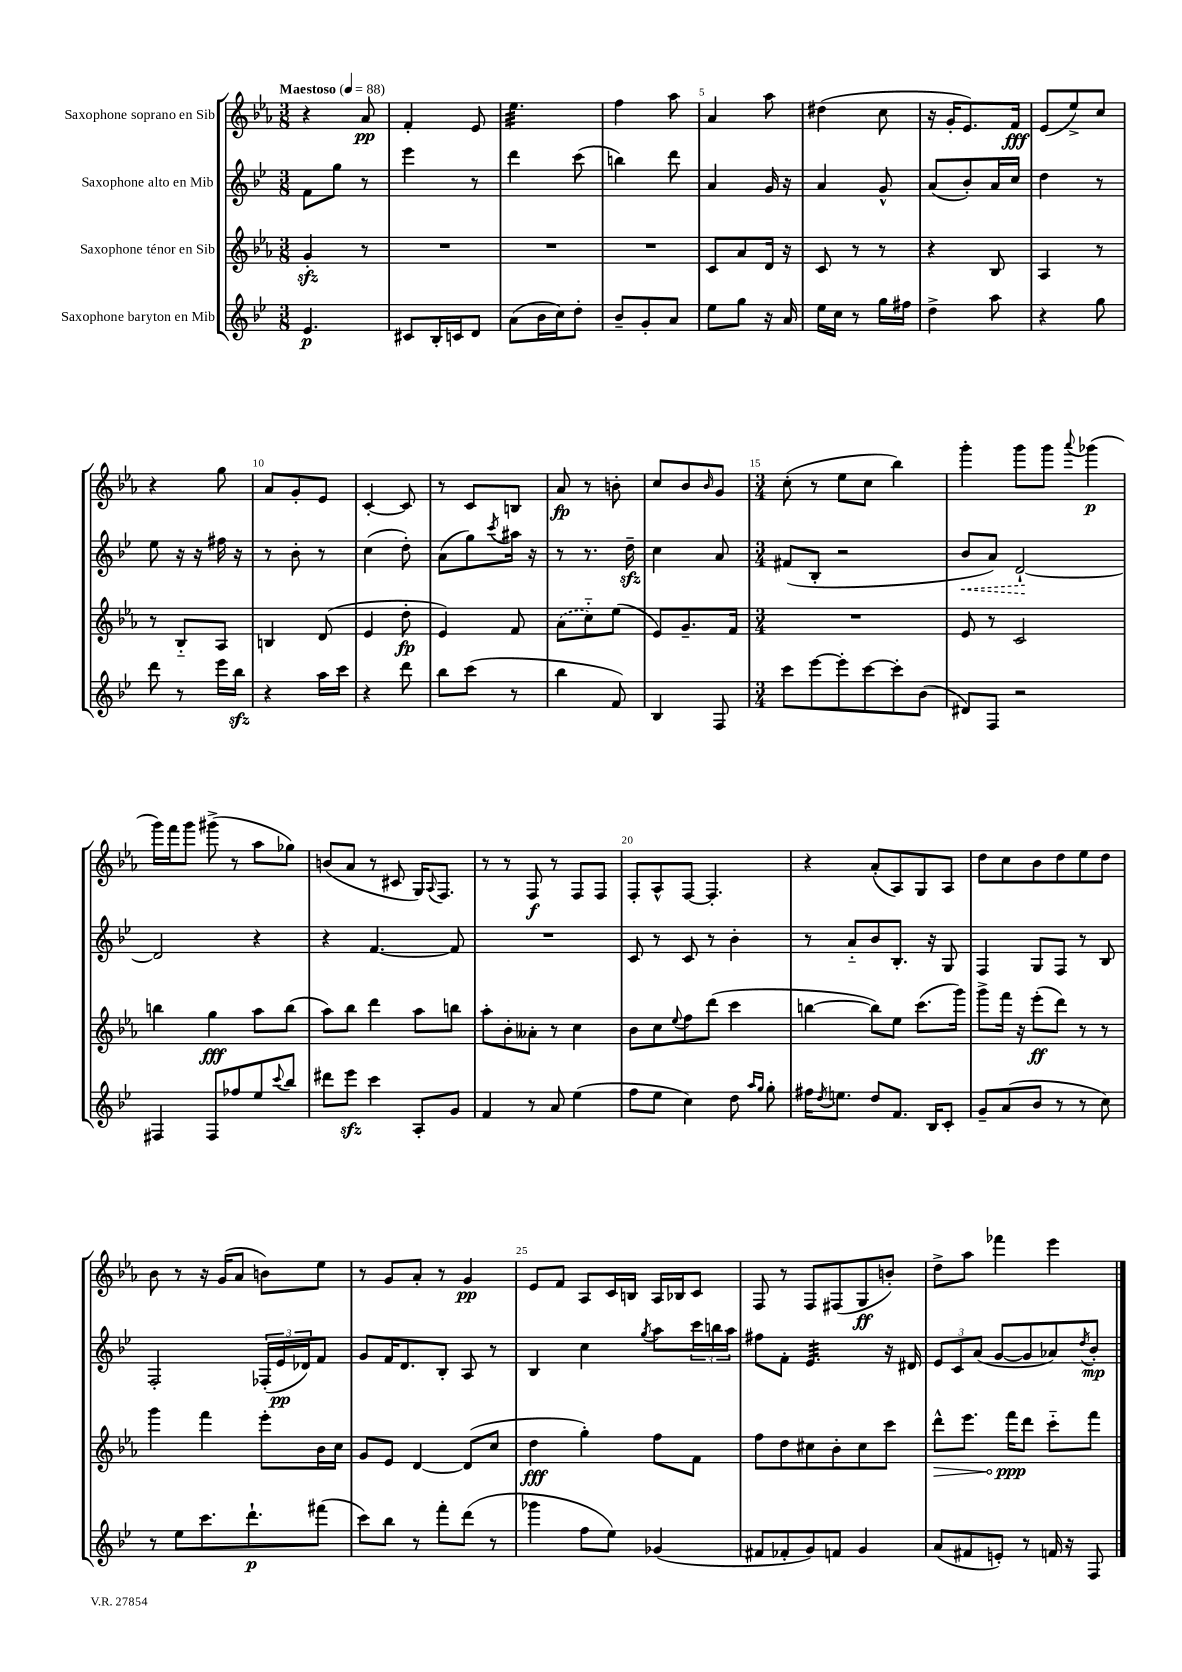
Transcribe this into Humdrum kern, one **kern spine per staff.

**kern	**kern	**kern	**kern
*staff4	*staff3	*staff2	*staff1
*clefG2	*clefG2	*clefG2	*clefG2
*k[b-e-]	*k[b-e-a-]	*k[b-e-]	*k[b-e-a-]
*M3/8	*M3/8	*M3/8	*M3/8
*MM88	*MM88	*MM88	*MM88
4.e-	4g'	8f	4r
.	.	8gg	.
.	8r	8r	8a-
=	=	=	=
8c#	4.r	4eee-	4f'
16B-'	.	.	.
16c	.	.	.
8d	.	8r	8e-
=	=	=	=
(8a	4.r	4ddd	4.ee-
16b-	.	.	.
16cc)	.	.	.
8dd'	.	(8ccc	.
=	=	=	=
8b-~	4.r	4bb)	4ff
8g'	.	.	.
8a	.	8ddd	8aa-
=	=	=	=
8ee-	8c	4a	4a-
8gg	8a-	.	.
16r	16d	16g	8aa-
16a	16r	16r	.
=	=	=	=
16ee-	8c	4a	(4dd#
16cc	.	.	.
8r	8r	.	.
16gg	8r	8g^^	8cc
16ff#	.	.	.
=	=	=	=
4dd^	4r	(8a	16r
.	.	.	16g'
.	.	8b-')	8.e-)
8aa	8B-	16a	.
.	.	16cc	16f
=	=	=	=
4r	4A-	4dd	(8e-
.	.	.	8ee-^)
8gg	8r	8r	8cc
=	=	=	=
8ddd	8r	8ee-	4r
8r	8B-'~	16r	.
.	.	16r	.
16eee-	8A-	16ff#	8gg
16bb-	.	16r	.
=	=	=	=
4r	4B	8r	8a-
.	.	8b-'	8g'
16aa	(8d	8r	8e-
16ccc	.	.	.
=	=	=	=
4r	4e-	(4cc	[4c'
8ddd	8dd'	8dd')	8c]
=	=	=	=
8bb-	4e-)	(8a	8r
(8ccc	.	8gg)	8c
.	.	8qccc	.
8r	8f	16aa#	8B
.	.	16r	.
=	=	=	=
4bb-	(8a-	8r	8a-
.	8cc'~)	8.r	8r
8f)	(8ee-	.	8b'
.	.	16dd~	.
=	=	=	=
4B-	8e-)	4cc	8cc
.	8.g~	.	8b-
.	.	.	16qqb-
8F	.	8a	8g
.	16f	.	.
=	=	=	=
*M3/4	*M3/4	*M3/4	*M3/4
8ccc	2.r	(8f#	(8cc'
[8eee-	.	8B-'	8r
8eee-']	.	2r	8ee-
[8ccc	.	.	8cc
8ccc']	.	.	4bb-)
(8b-	.	.	.
=	=	=	=
8d#)	8e-	8b-	4ggg'
8F	8r	8a)	.
2r	2c	[2d`	8ggg
.	.	.	8ggg
.	.	.	8qqaaa-
.	.	.	(4ggg-
=	=	=	=
4F#	4bb	2d]	16ggg)
.	.	.	16fff
.	.	.	8ggg
8F#	4gg	.	(8ggg#^
8ff-	.	.	8r
8ee-	8aa-	4r	8aa-
8qqccc	.	.	.
8bb-	(8bb	.	8gg-)
=	=	=	=
8ddd#	8aa-)	4r	(8b
8eee-	8bb-	.	8a-
4ccc	4ddd	[4.f	8r
.	.	.	8c#
8A'	8aa-	.	16G)
.	.	.	8qqA-
.	.	.	8.F
8g	8bb	8f]	.
=	=	=	=
4f	8aa-'	2.r	8r
.	8b-'	.	8r
8r	8a--'	.	8F
8a	8r	.	8r
(4ee-	4cc	.	8F
.	.	.	8F
=	=	=	=
8ff	8b-	8c	8F'
8ee-	8cc	8r	8A-^^
.	8qqee-	.	.
4cc)	8ff	8c	[8F
.	(8ddd	8r	4.F']
8dd	4ccc	4b-'	.
16qqaa	.	.	.
16qqgg	.	.	.
8gg'	.	.	.
=	=	=	=
16ff#	[4bb	8r	4r
8qdd	.	.	.
8.ee	.	.	.
.	.	8a'~	.
8dd	8bb])	8b-	(8a-'
8.f	8ee-	8.B-'	8A-)
.	(8.ccc	.	8G
16B-	.	16r	.
8c'	.	8G	8A-
.	16ggg)	.	.
=	=	=	=
8g~	8ggg^	4F	8dd
(8a	16fff	.	8cc
.	16r	.	.
8b-	(8eee-'	8G	8b-
8r	8ddd)	8F	8dd
8r	8r	8r	8ee-
8cc)	8r	8B-	8dd
=	=	=	=
8r	4ggg	2F'	8b-
8ee-	.	.	8r
8.ccc	4fff	.	16r
.	.	.	(16g
.	.	.	8a-
8.ddd`	.	.	.
.	8eee-'	(24F-'	8b)
.	.	24e-	.
.	.	24d-)	.
(8fff#	16b-	8f	8ee-
.	16cc	.	.
=	=	=	=
8ccc)	8g	8g	8r
8bb-	8e-	16f	8g
.	.	8.d	.
8r	[4d	.	8a-'
8fff'	.	8B-'	8r
(8ddd	(8d]	8A	4g
8r	8cc	8r	.
=	=	=	=
4ggg-	4dd	4B-	8e-
.	.	.	8f
8ff	4gg')	4cc	8A-
8ee-)	.	.	16c
.	.	.	16B
.	.	8qgg	.
(4g-	8ff	8aa	16A-
.	.	.	16B-
.	8f	24ccc	8c
.	.	24bb	.
.	.	24aa	.
=	=	=	=
8f#	8ff	8ff#	8F
8f-'	8dd	8f'	8r
8g)	8cc#	4.e-	8F
8f	8b-'	.	(8F#
4g	8cc#	.	8G
.	8ccc	16r	8b')
.	.	16d#	.
=	=	=	=
(8a	8ddd^^	12e-	8dd^
.	.	12c	.
8f#	8.eee-	.	8aa-
.	.	(12a	.
8e')	.	[8g	4fff-
.	16fff	.	.
8r	8ddd	8g]	.
16f	8ccc'~	8a-)	4eee-
16r	.	.	.
.	.	8qdd	.
8F	8fff	8b-'	.
==	==	==	==
*-	*-	*-	*-
